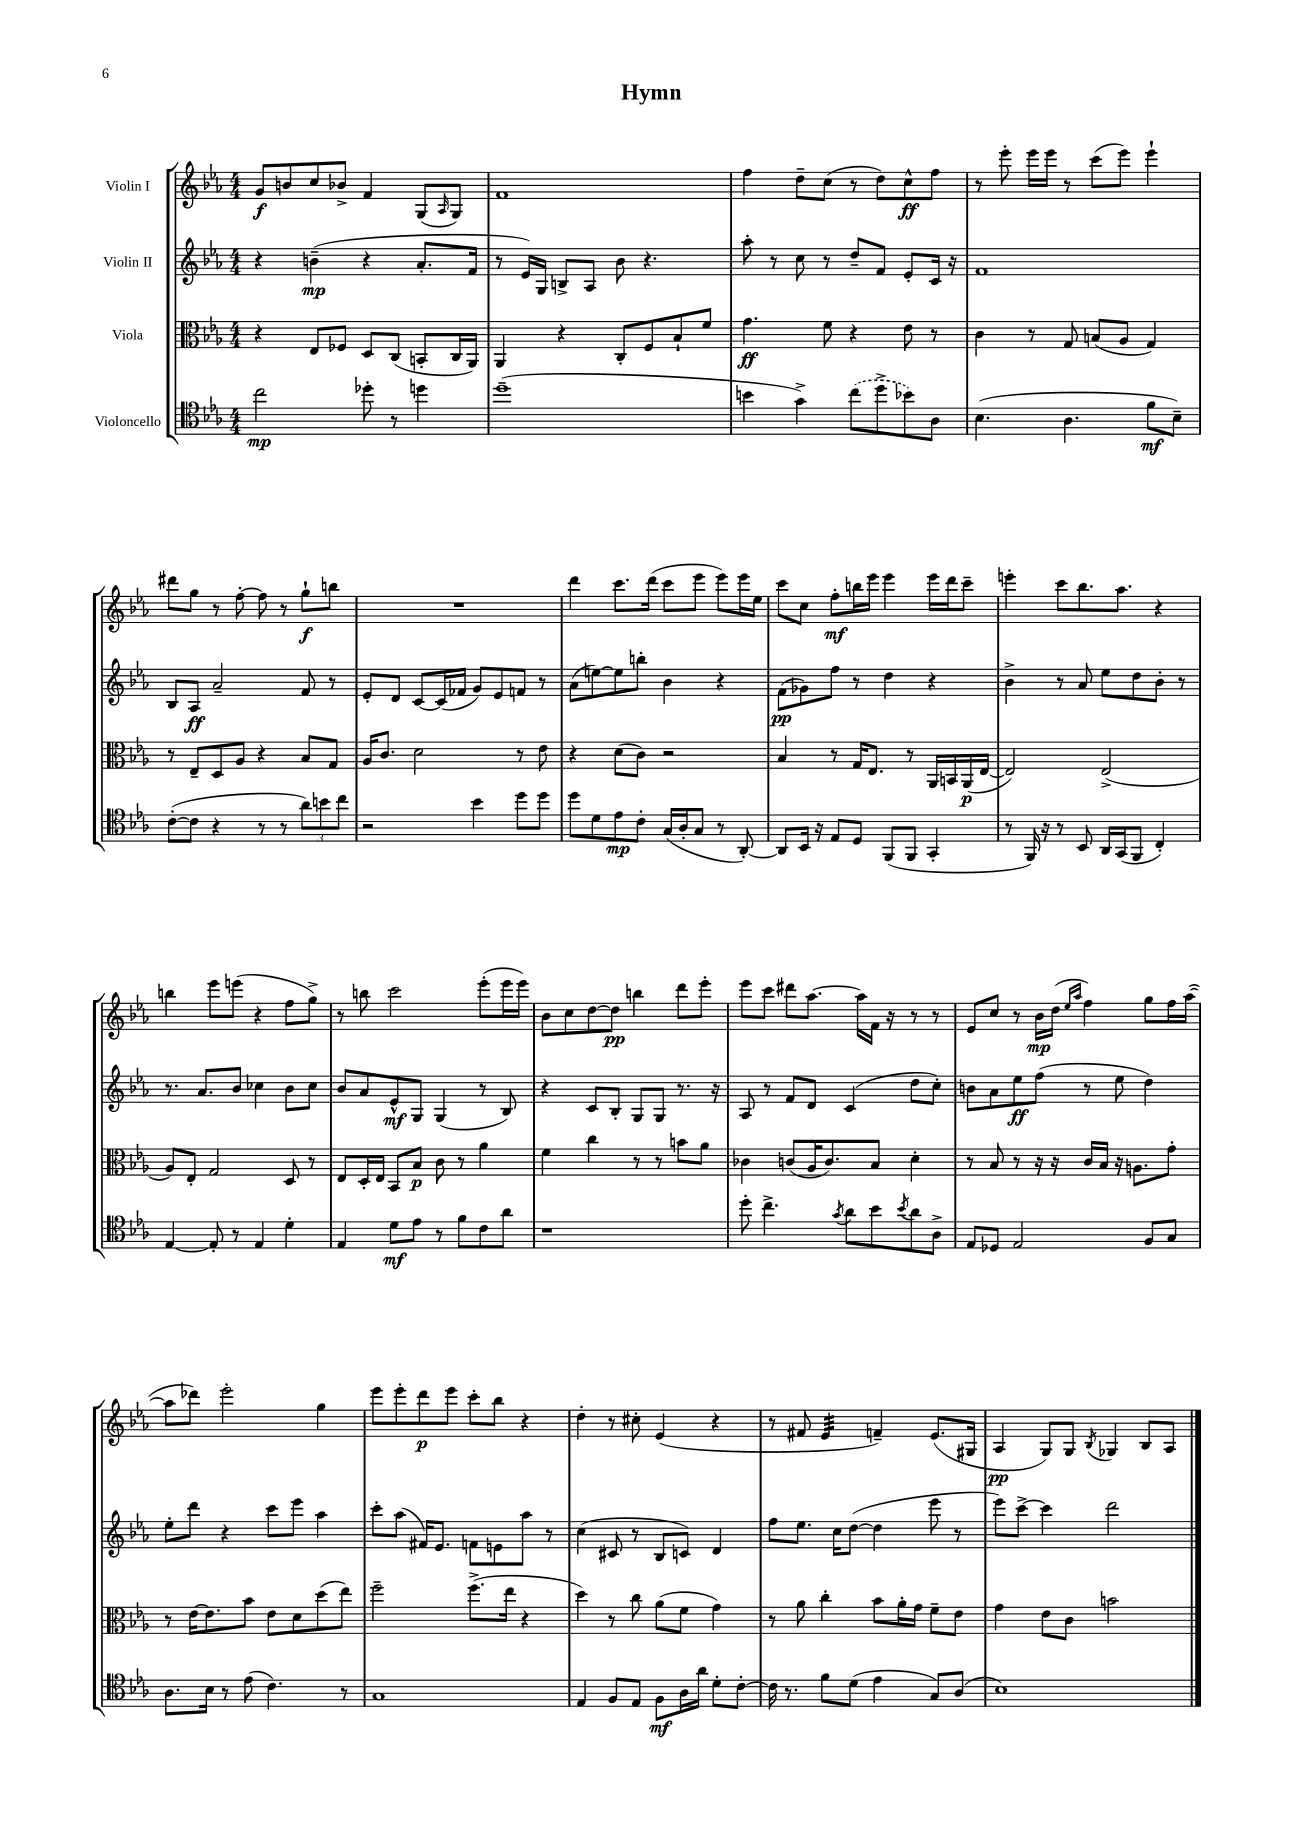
\header { title = "Hymn" }
<<
\new StaffGroup <<
\new Staff = "s0" \with { instrumentName = "Violin I" } {
    \clef treble \key ees \major \numericTimeSignature \time 4/4
    g'8\f b'8 c''8 bes'8-> f'4 g8( \grace { aes16 } g8) |
    f'1 |
    f''4 d''8-- c''8( r8 d''8) c''8-^\ff f''8 |
    r8 ees'''8-. ees'''16 ees'''16 r8 c'''8( ees'''8) ees'''4-! |
    dis'''8 g''8 r8 f''8~-. f''8 r8 g''8-!\f b''8 |
    R1 |
    d'''4 c'''8. d'''16( c'''8 ees'''8 ees'''8) ees'''16 ees''16 |
    c'''8 c''8 f''8-.\mf b''16 ees'''16 ees'''4 ees'''16 d'''16 c'''8-- |
    e'''4-. c'''8 bes''8. aes''8. r4 |
    b''4 ees'''8 e'''8( r4 f''8 g''8->) |
    r8 b''8 c'''2 ees'''8-.( ees'''16 ees'''16) |
    bes'8 c''8 d''8~ d''8\pp b''4 d'''8 ees'''8-. |
    ees'''8 c'''8 dis'''8 aes''8.~ aes''16 f'16 r16 r8 r8 |
    ees'8 c''8 r8 bes'16\mp d''16( \grace { ees''16 aes''16 } f''4) g''8 f''16 aes''16~( |
    aes''8 des'''8) ees'''2-. g''4 |
    ees'''8 ees'''8-. d'''8\p ees'''8 c'''8-. bes''8 r4 |
    d''4-. r8 cis''8-. ees'4( r4 |
    r8 fis'8 ees'4:32 f'4--) ees'8.( gis16 |
    aes4\pp g8) g8 \acciaccatura { bes8 } ges4 bes8 aes8 \bar "|." |
}
\new Staff = "s1" \with { instrumentName = "Violin II" } {
    \clef treble \key ees \major \numericTimeSignature \time 4/4
    r4 b'4--\mp( r4 aes'8.-. f'16 |
    r8 ees'16) g16 b8-> aes8 bes'8 r4. |
    aes''8-. r8 c''8 r8 d''8-- f'8 ees'8-. c'16 r16 |
    f'1 |
    bes8 aes8\ff aes'2-- f'8 r8 |
    ees'8-. d'8 c'8~ c'16( fes'16 g'8) ees'8 f'8 r8 |
    aes'8( e''8~) e''8 b''8-. bes'4 r4 |
    f'8\pp( ges'8) f''8 r8 d''4 r4 |
    bes'4-> r8 aes'8 ees''8 d''8 bes'8-. r8 |
    r8. aes'8. bes'8 ces''4 bes'8 ces''8 |
    bes'8 aes'8 ees'8-^\mf g8 g4( r8 bes8) |
    r4 c'8 bes8-. g8 g8 r8. r16 |
    aes8 r8 f'8 d'8 c'4( d''8 c''8-.) |
    b'8 aes'8 ees''8\ff f''8( r8 ees''8 d''4) |
    ees''8-. d'''8 r4 c'''8 ees'''8 aes''4 |
    c'''8-. aes''8( fis'16) ees'8. f'8 e'8 aes''8 r8 |
    c''4( cis'8 r8 bes8 c'8) d'4 |
    f''8 ees''8. c''16 d''8~( d''4 ees'''8 r8 |
    ees'''8) c'''8~-> c'''4 d'''2 \bar "|." |
}
\new Staff = "s2" \with { instrumentName = "Viola" } {
    \clef alto \key ees \major \numericTimeSignature \time 4/4
    r4 ees8 fes8 d8 c8( b,8-. c16 aes,16) |
    aes,4 r4 c8-. f8 bes8-! f'8 |
    g'4.\ff f'8 r4 ees'8 r8 |
    c'4 r8 g8 b8( aes8 g4) |
    r8 ees8-- d8 aes8 r4 bes8 g8 |
    aes16 c'8. d'2 r8 ees'8 |
    r4 d'8( c'8) r2 |
    bes4 r8 g16 ees8. r8 aes,16 b,16 aes,16\p( ees16~ |
    ees2) ees2->( |
    aes8) ees8-. g2 d8 r8 |
    ees8 d16-. ees16 bes,8 bes8\p c'8 r8 aes'4 |
    f'4 c''4 r8 r8 b'8 aes'8 |
    ces'4 c'8( aes16 c'8.) bes8 d'4-. |
    r8 bes8 r8 r16 r16 c'16 bes16 r16 a8. g'8-. |
    r8 ees'16~ ees'8. bes'8 ees'8 d'8 d''8( ees''8) |
    f''2-- f''8.->( ees''16 r4 |
    d''4) r8 c''8 aes'8( f'8 g'4) |
    r8 aes'8 c''4-. bes'8 aes'16-. g'16 f'8-- ees'8 |
    g'4 ees'8 c'8 b'2 \bar "|." |
}
\new Staff = "s3" \with { instrumentName = "Violoncello" } {
    \clef tenor \key ees \major \numericTimeSignature \time 4/4
    c''2\mp des''8-. r8 d''4 |
    d''1--( |
    b'4 g'4->) \once \slurDashed c''8( d''8-> bes'8) aes8 |
    bes4.( aes4. f'8\mf bes8--) |
    c'8~-.( c'8 r4 r8 r8 \tuplet 3/2 { aes'8) b'8 c''8 } |
    r2 bes'4 d''8 d''8 |
    d''8 d'8 ees'8\mp c'8-. g16( aes16-. g8 r8 aes,8~-.) |
    aes,8 bes,16 r16 ees8 d8 f,8( f,8 g,4-. |
    r8 f,16) r16 r8 bes,8 aes,16 g,16( f,8 c4-.) |
    ees4~ ees8-. r8 ees4 d'4-. |
    ees4 d'8\mf ees'8 r8 f'8 c'8 aes'8 |
    r1 |
    d''8-. c''4.-> \acciaccatura { g'8 } aes'8 bes'8 \acciaccatura { bes'8 } aes'8 aes8-> |
    ees8 des8 ees2 f8 g8 |
    aes8. bes16 r8 ees'8( c'4.) r8 |
    g1 |
    ees4 f8 ees8 f8\mf aes16 aes'16 d'8-. c'8~-. |
    c'16 r8. f'8 d'8( ees'4 g8) aes8( |
    bes1) \bar "|." |
}
>>
>>
\layout { \context { \Score \remove "Bar_number_engraver" } }
